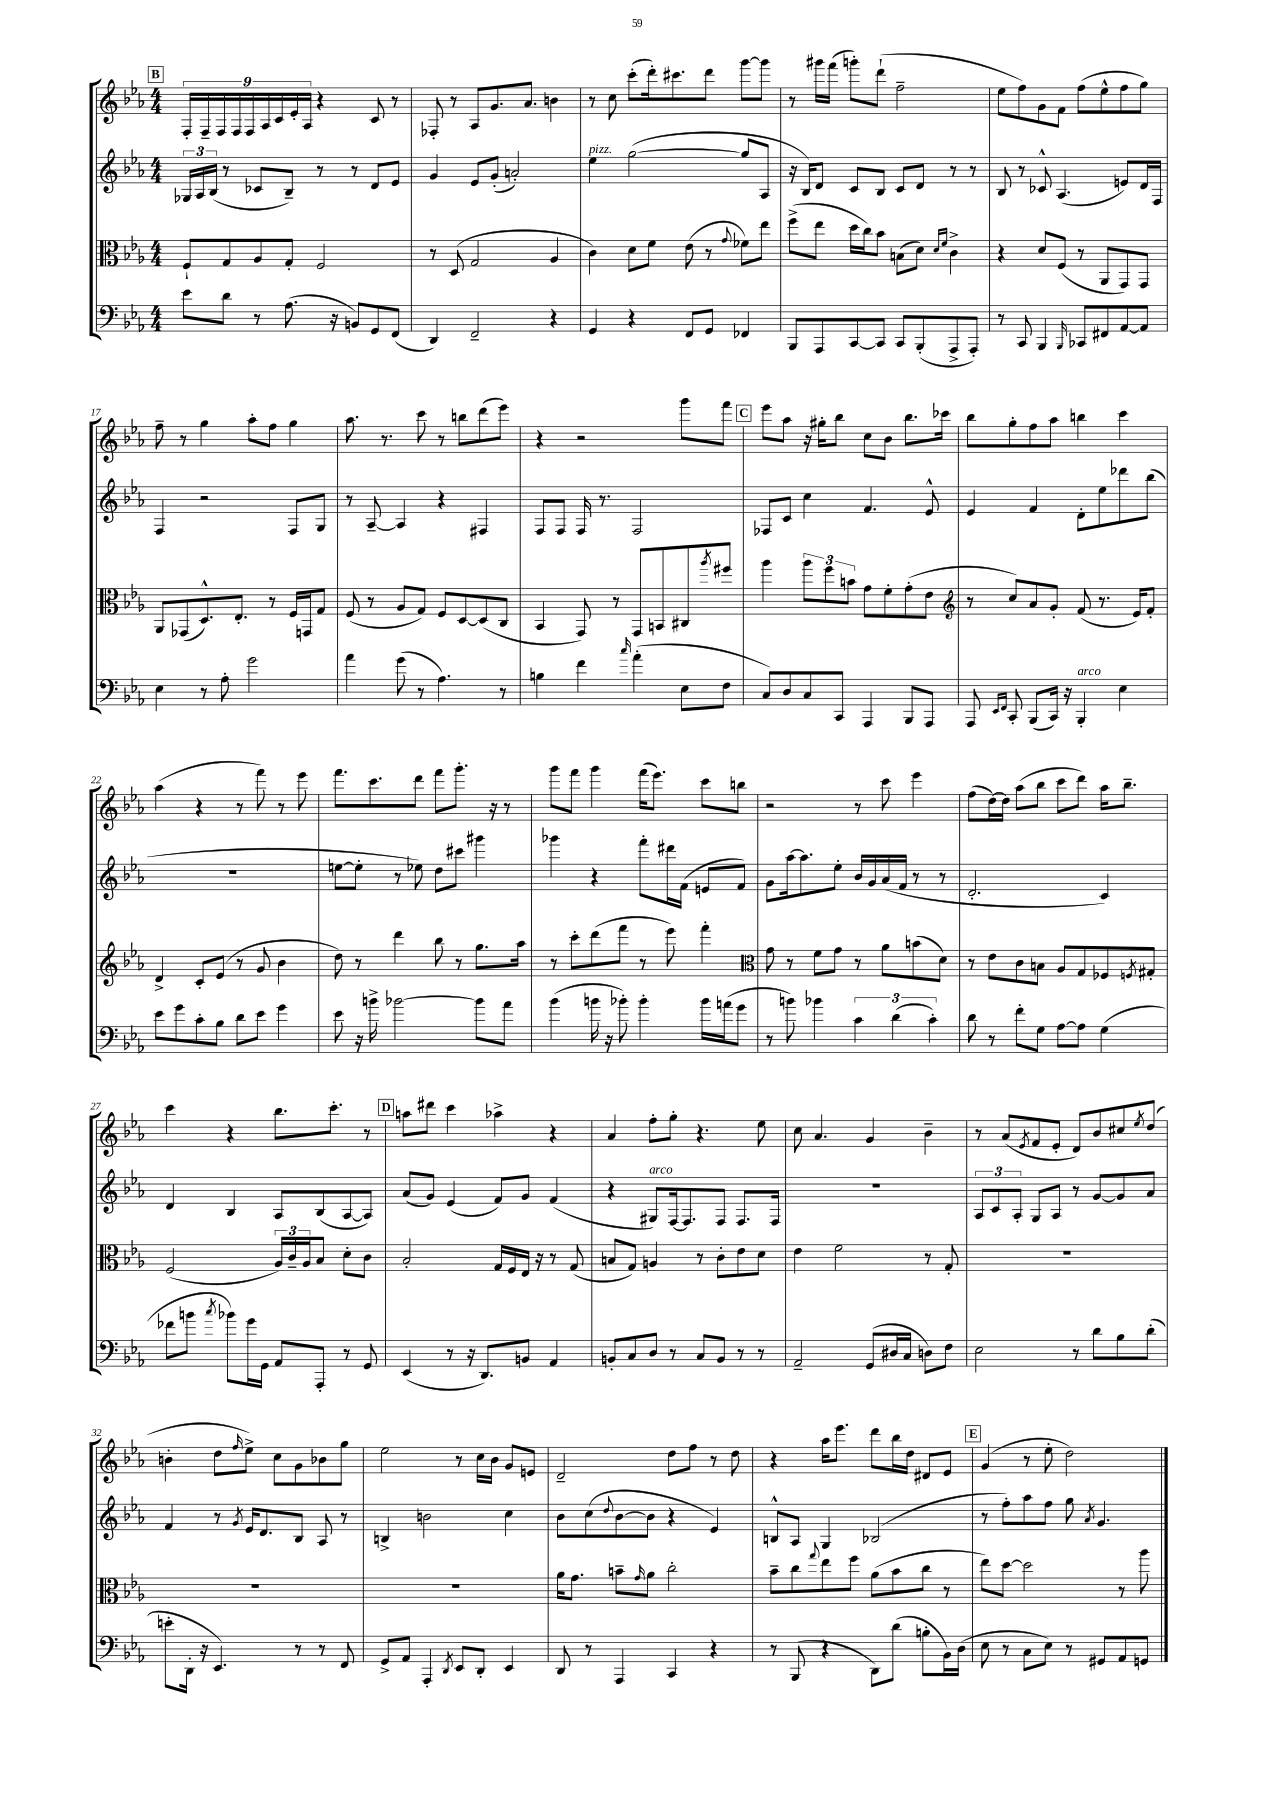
<<
\new StaffGroup <<
\new Staff = "s0" {
    \clef treble \key ees \major \numericTimeSignature \time 4/4
    \mark \markup { \box "B" } \tuplet 9/8 { f16-. f16-- f16 f16 f16 aes16 c'16 ees'16-. aes16 } r4 c'8 r8 |
    fes8-. r8 aes8 g'8. aes'8. b'4 |
    r8 c''8 c'''8-.( d'''16-.) cis'''8. d'''8 g'''8~ g'''8 |
    r8 gis'''16 f'''16( g'''8-.) d'''8-!( f''2-- |
    ees''8 f''8) g'8 f'8 f''8( ees''8-^ f''8 g''8) |
    f''8-- r8 g''4 aes''8-. f''8 g''4 |
    aes''8. r8. c'''8 r8 b''8 d'''8( ees'''8) |
    r4 r2 g'''8 f'''8 |
    \mark \markup { \box "C" } ees'''8 aes''8 r16 gis''16-. bes''8 c''8 bes'8 bes''8. ces'''16 |
    bes''8 g''8-. f''8 aes''8 b''4 c'''4 |
    aes''4( r4 r8 f'''8) r8 ees'''8 |
    f'''8. c'''8. d'''8 f'''8 g'''8.-. r16 r8 |
    g'''8 f'''8 g'''4 f'''16( ees'''8.) c'''8 b''8 |
    r2 r8 c'''8 ees'''4 |
    f''8( d''16~) d''16 aes''8( bes''8 c'''8 d'''8) aes''16 bes''8.-- |
    c'''4 r4 bes''8. c'''8.-. r8 |
    \mark \markup { \box "D" } a''8 dis'''8 c'''4 aes''4-> r4 |
    aes'4 f''8-. g''8-. r4. ees''8 |
    c''8 aes'4. g'4 bes'4-- |
    r8 aes'8( \acciaccatura { ees'8 } f'8 ees'8-. d'8) bes'8 cis''8 \acciaccatura { ees''8 } d''8( |
    b'4-. d''8 \grace { f''16 } ees''8->) c''8 g'8 bes'8 g''8 |
    ees''2 r8 c''16 bes'16 g'8 e'8 |
    d'2-- d''8 f''8 r8 d''8 |
    r4 aes''16 ees'''8. d'''8 bes''16 d''16 dis'8 ees'8 |
    \mark \markup { \box "E" } g'4( r8 ees''8-. d''2) \bar "|." |
}
\new Staff = "s1" {
    \clef treble \key ees \major \numericTimeSignature \time 4/4
    \mark \markup { \box "B" } \tuplet 3/2 { ges16 aes16 bes16( } r8 ces'8 bes8--) r8 r8 d'8 ees'8 |
    g'4 ees'8 g'8-.( a'2-.) |
    ees''4^\markup { \italic "pizz." } g''2~( g''8 aes8 |
    r16 bes16) d'8 c'8 bes8 c'8 d'8 r8 r8 |
    bes8 r8 ces'8-^ aes4.( e'8) d'16 f16 |
    f4 r2 f8 g8 |
    r8 aes8~-- aes4 r4 fis4 |
    f8 f8 f16 r8. f2 |
    \mark \markup { \box "C" } fes8 c'8 c''4 f'4. ees'8-^ |
    ees'4 f'4 d'8-. ees''8 des'''8 bes''8( |
    R1 |
    e''8~ e''8-. r8 ees''8) d''8 cis'''8 gis'''4 |
    ges'''4 r4 f'''8-. dis'''16 f'16( e'8 f'8) |
    g'8 aes''16~ aes''8. ees''8-. bes'16 g'16 aes'16( f'16 r8 r8 |
    d'2.-. c'4) |
    d'4 bes4 aes8 bes8( aes8~ aes8) |
    \mark \markup { \box "D" } aes'8( g'8) ees'4( f'8) g'8 f'4( |
    r4 gis8^\markup { \italic "arco" }) f16~ f8. f8 f8. f16 |
    R1 |
    \tuplet 3/2 { aes8 c'8 aes8-. } g8 aes8 r8 g'8~ g'8 aes'8 |
    f'4 r8 \acciaccatura { g'8 } ees'16 d'8. bes8 aes8 r8 |
    b4-> b'2 c''4 |
    bes'8 c''8( \appoggiatura { d''8 } bes'8~ bes'8 r4 ees'4) |
    b8-^ aes8 g4 bes2( |
    \mark \markup { \box "E" } r8 f''8-.) aes''8 f''8 g''8 \acciaccatura { aes'8 } g'4. \bar "|." |
}
\new Staff = "s2" {
    \clef alto \key ees \major \numericTimeSignature \time 4/4
    \mark \markup { \box "B" } f8-! g8 aes8 g8-. f2 |
    r8 d8( g2 aes4 |
    c'4) d'8 f'8 ees'8( r8 \appoggiatura { g'8 } fes'8) ees''8 |
    f''8->( ees''8 d''16 c''16) bes'8 b8( d'8) \grace { d'16 f'16 } c'4-> |
    r4 d'8 f8( r8 aes,8 g,8) g,8 |
    aes,8 ges,8( d8.-^) ees8.-. r8 f16 g,16 g8 |
    f8( r8 aes8 g8) f8 d8~ d8( c8 |
    bes,4 g,8) r8 g,8 b,8 cis8 \acciaccatura { aes''8 } fis''8 |
    \mark \markup { \box "C" } aes''4 \tuplet 3/2 { aes''8 f''8 b'8 } g'8 f'8-. g'8-.( ees'8 |
    \clef treble r8 c''8) aes'8 g'8-. f'8( r8. ees'16) f'8-. |
    d'4-> c'8-. ees'8( r8 g'8 bes'4 |
    d''8) r8 d'''4 bes''8 r8 g''8. aes''16 |
    r8 c'''8-. d'''8( f'''8 r8 ees'''8) f'''4-. |
    \clef alto g'8 r8 f'8 g'8 r8 aes'8 b'8( d'8) |
    r8 ees'8 c'8 b8 aes8 g8 fes8 \acciaccatura { f8 } gis8-. |
    f2( \tuplet 3/2 { aes16) c'16-- aes16 } bes8 d'8-. c'8 |
    \mark \markup { \box "D" } bes2-. g16 f16 ees16 r16 r8 g8( |
    b8 g8) a4 r8 c'8-. ees'8 d'8 |
    ees'4 f'2 r8 g8-. |
    R1 |
    R1 |
    R1 |
    aes'16 g'8. b'8-- \grace { g'16 } aes'8 c''2-. |
    bes'8-- c''8 \appoggiatura { g''8 } ees''8 f''8 aes'8( bes'8 c''8 r8 |
    \mark \markup { \box "E" } ees''8) d''8~ d''2 r8 aes''8 \bar "|." |
}
\new Staff = "s3" {
    \clef bass \key ees \major \numericTimeSignature \time 4/4
    \mark \markup { \box "B" } ees'8 d'8 r8 aes8.( r16 b,8) g,8 f,8( |
    d,4) f,2-- r4 |
    g,4 r4 f,8 g,8 fes,4 |
    bes,,8 aes,,8 c,8~ c,8 c,8 bes,,8-.( aes,,8-> aes,,8-.) |
    r8 c,8 bes,,4 \grace { bes,,16 } ces,8 fis,8 aes,8~ aes,8 |
    ees4 r8 aes8-. g'2 |
    aes'4 g'8( r8 aes4.) r8 |
    b4 f'4 \grace { c''16 } aes'4-.( ees8 f8 |
    \mark \markup { \box "C" } c8) d8 c8 c,8 aes,,4 bes,,8 aes,,8 |
    aes,,8 \grace { ees,16 f,16 } c,8-. bes,,8( c,16) r16 bes,,4-.^\markup { \italic "arco" } ees4 |
    ees'8 g'8 c'8-. bes8 d'8 ees'8 g'4 |
    ees'8 r16 b'16-> bes'2~ bes'8 aes'8 |
    bes'4( b'16 r16 bes'8-.) bes'4-. bes'16 a'16( g'8 |
    r8 b'8) bes'4 \tuplet 3/2 { c'4 d'4( c'4-.) } |
    d'8 r8 f'8-. g8 aes8~ aes8 g4( |
    fes'8 b'8 \acciaccatura { c''8 } bes'8) g'16 g,16 aes,8 aes,,8-. r8 g,8 |
    \mark \markup { \box "D" } ees,4( r8 r16 d,8.) b,8 aes,4 |
    b,8-. c8 d8 r8 c8 b,8 r8 r8 |
    aes,2-- g,8( dis16 c16 d8) f8 |
    ees2 r8 d'8 bes8 d'8-.( |
    e'8-. d,16-. r16 ees,4.) r8 r8 f,8 |
    g,8-> aes,8 aes,,4-. \acciaccatura { d,8 } ees,8 d,8-. ees,4 |
    d,8 r8 aes,,4 c,4 r4 |
    r8 bes,,8( r4 d,8) d'8( b8-. bes,16) d16( |
    \mark \markup { \box "E" } ees8 r8 c8 ees8) r8 gis,8 aes,8 g,8 \bar "|." |
}
>>
>>
\layout { \context { \Score currentBarNumber = #12 } }
